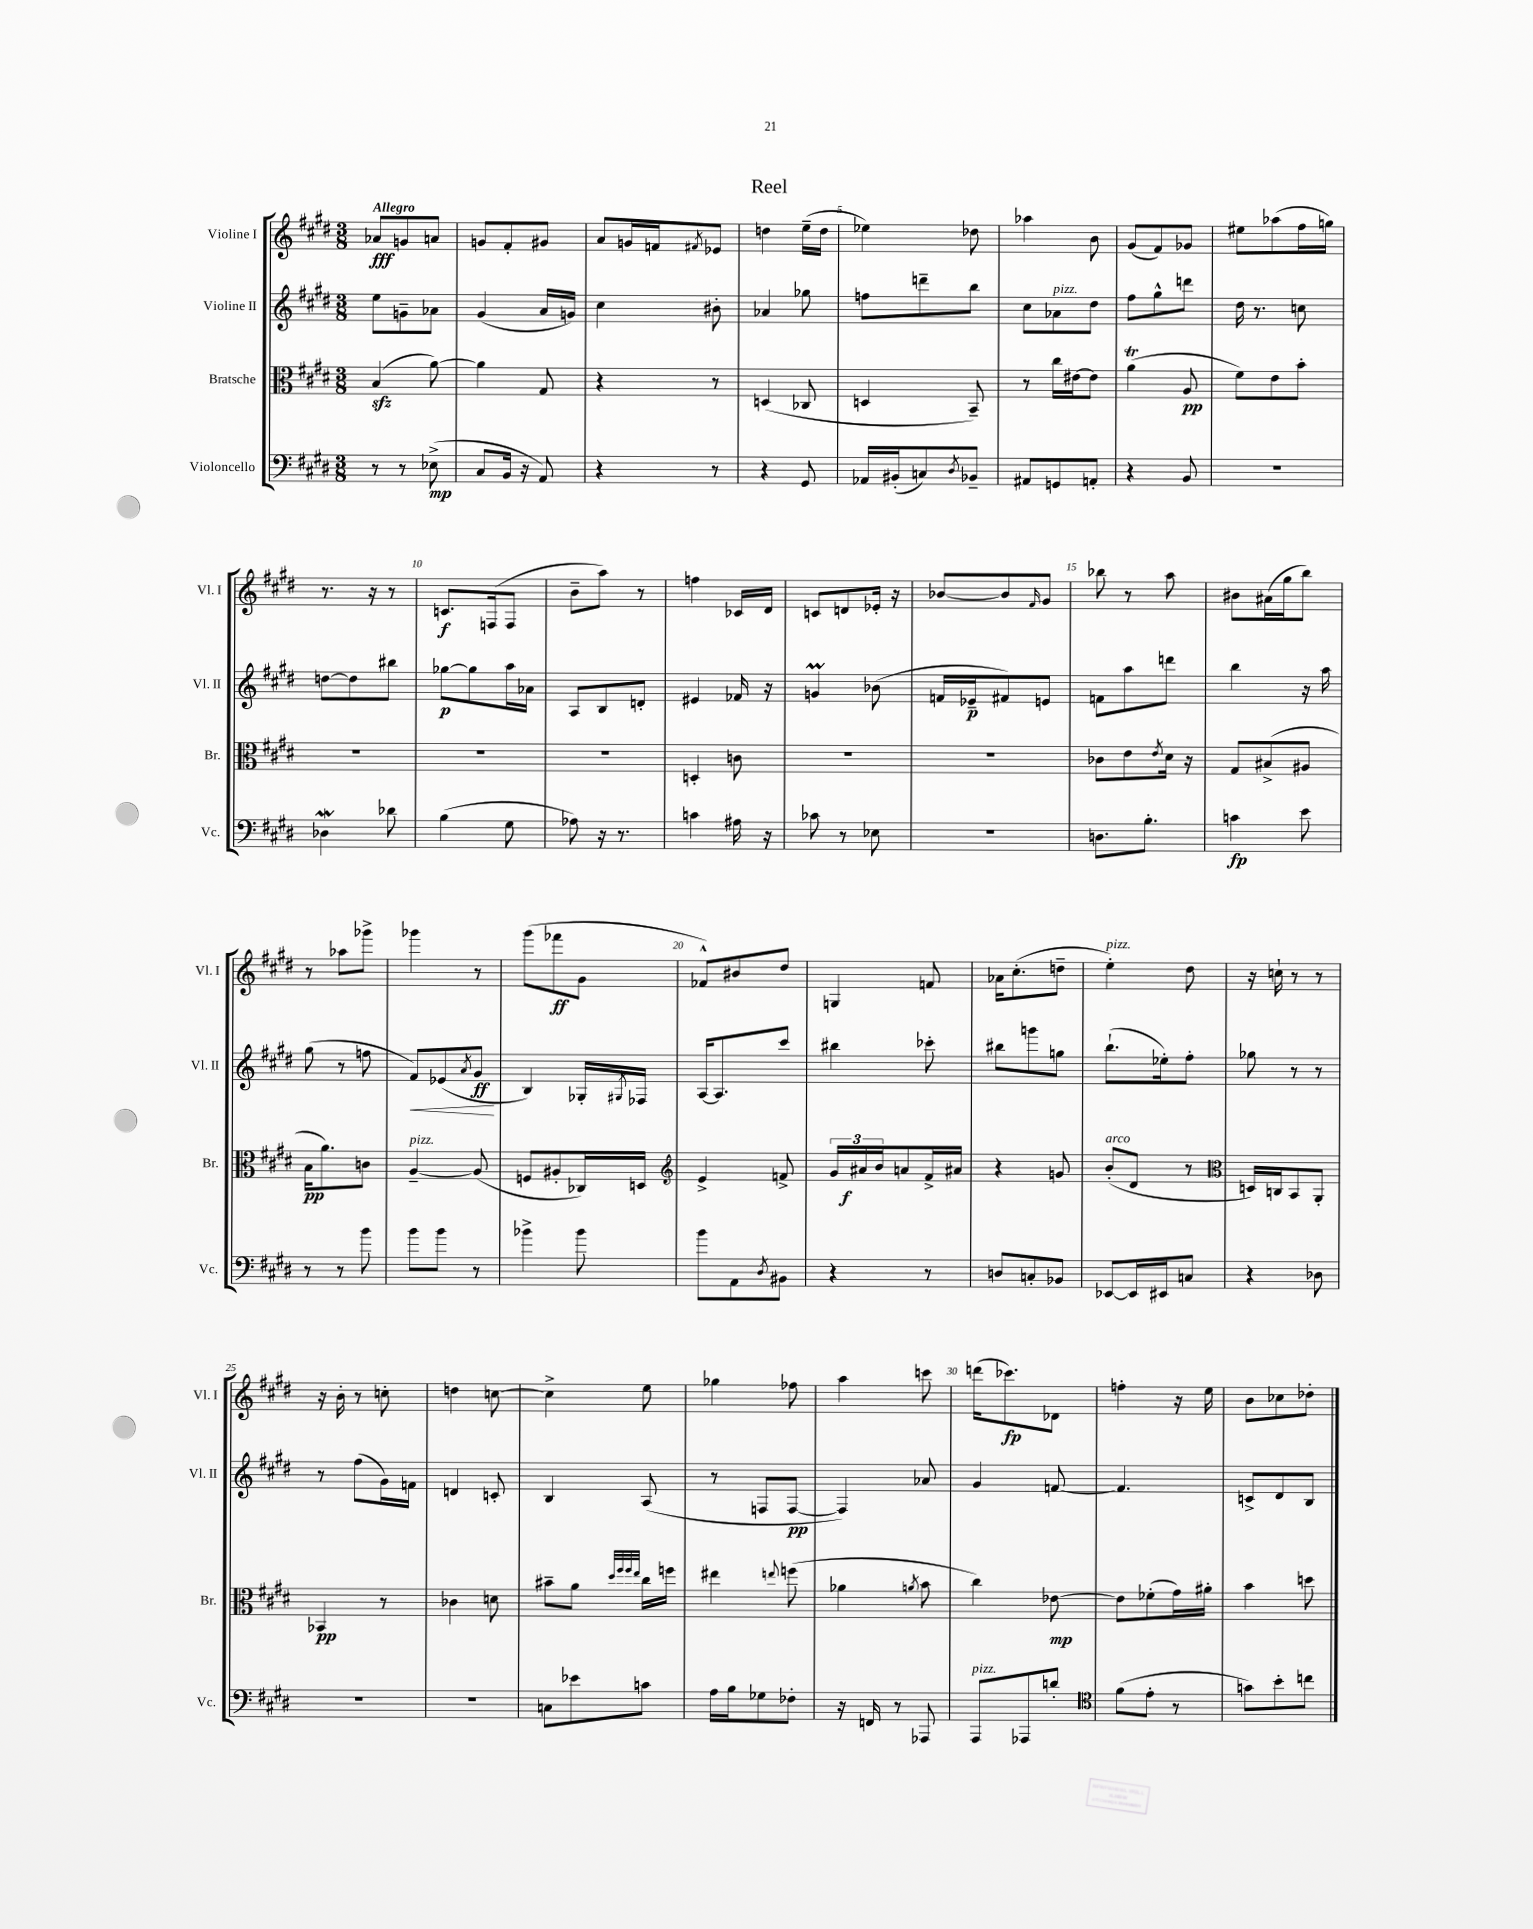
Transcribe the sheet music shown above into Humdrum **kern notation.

**kern	**kern	**kern	**kern
*staff4	*staff3	*staff2	*staff1
*clefF4	*clefC3	*clefG2	*clefG2
*k[f#c#g#d#]	*k[f#c#g#d#]	*k[f#c#g#d#]	*k[f#c#g#d#]
*M3/8	*M3/8	*M3/8	*M3/8
8r	(4B/	8ee\L	8a-/L
8r	.	8g~\	8g/
(8E-^\	[8a\)	8a-\J	8a/J
=	=	=	=
8C#/L	4a\]	(4g#/	8g/L
16BB/Jk	.	.	8f#'/
16r	.	.	.
8AA/)	8G#/	16a/LL	8g#/J
.	.	16g/JJ)	.
=	=	=	=
4r	4r	4cc#\	8a/L
.	.	.	16g/L
.	.	.	16f/J
.	.	.	8qf#/
8r	8r	8b#'\	8e-/J
=	=	=	=
4r	(4D/	4a-/	4dd\
8GG#/	8C-/	8gg-\	(16ee~\LL
.	.	.	16dd\JJ
=	=	=	=
16AA-/LL	4D/	8ff\L	4ee-\)
(16BB#'/J	.	.	.
8C/)	.	8ddd~\	.
8qD#/	.	.	.
8BB-~/J	8BB~/)	8bb\J	8dd-\
=	=	=	=
8AA#/L	8r	8cc#\L	4aa-\
8GG/	16cc#\LL	8a-\	.
.	[16e#\J	.	.
8AA'/J	8e#\]J	8dd#\J	8b\
=	=	=	=
4r	(4a\	8ff#\L	(8g#/L
.	.	8gg#^^\	8f#/)
8BB/	8A/	8ddd\J	8g-/J
=	=	=	=
4.r	8f#\L)	16dd#\	8ee#\L
.	.	8.r	.
.	8e\	.	(8aa-\
.	8b'\J	8cc\	16ff#\L
.	.	.	16gg\JJ)
=	=	=	=
4D-\	4.r	[8dd\L	8.r
.	.	8dd\]	.
.	.	.	16r
8d-\	.	8bb#\J	8r
=	=	=	=
(4B\	4.r	[8gg-\L	8.c/L
.	.	8gg-\]	.
.	.	.	(16F/k
8G#\	.	16aa\L	8F/J
.	.	16a-\JJ	.
=	=	=	=
8A-\)	4.r	8A/L	8b~\L
16r	.	8B/	8aa\J)
8.r	.	.	.
.	.	8d'/J	8r
=	=	=	=
4c\	4D'/	4e#/	4ff\
16A#\	8c\	16f-/	16c-/LL
16r	.	16r	16d#/JJ
=	=	=	=
8c-\	4.r	4g/	8c/L
8r	.	.	8d/
8E-\	.	(8b-\	16e-'/Jk
.	.	.	16r
=	=	=	=
4.r	4.r	16f/LL	[8b-/L
.	.	16e-~/J	.
.	.	8f#/)	8b-/]
.	.	.	16qqf#/
.	.	8e/J	8g#/J
=	=	=	=
8.D\L	8c-\L	8f\L	8bb-\
.	8e\	8aa\	8r
8.B'\J	.	.	.
.	8qe/	.	.
.	16d#\Jk	8ddd\J	8aa\
.	16r	.	.
=	=	=	=
4c\	8G#/L	4bb\	8b#\L
.	(8B#^/	.	(16a#\L
.	.	.	16gg#\J
8e\	8A#/J	16r	8bb\J)
.	.	16aa\	.
=	=	=	=
8r	16B\LK	(8gg#\	8r
.	8.a\)	.	.
8r	.	8r	8aa-\L
8b\	8c\J	8ff\	8ggg-^\J
=	=	=	=
8b\L	[4A~/	8f#/L)	4ggg-\
8b\J	.	(8e-/	.
.	.	8qa/	.
8r	(8A/]	8g#/J	8r
=	=	=	=
4b-^\	8F/L	4B/)	(8ggg#\L
.	8A#'/	.	8fff-\
8b-\	16C-/L)	16G-'/LL	8g#\J
.	.	8qG#/	.
.	16D/JJ	16F-/JJ	.
=	=	=	=
*	*clefG2	*	*
8b\L	4e^/	[16A/LK	8f-^^/L)
.	.	8.A/]	.
8AA\	.	.	8b#/
8qD#/	.	.	.
8BB#\J	8f^/	8ccc#/J	8dd#/J
=	=	=	=
4r	24g#/LL	4bb#\	4G/
.	24a#/	.	.
.	24b/J	.	.
.	8a/	.	.
8r	16f#^/L	8ccc-'\	8f/
.	16a#/JJ	.	.
=	=	=	=
8D/L	4r	8bb#\L	16a-\LK
.	.	.	(8.cc#'\
8C'/	.	8ggg\	.
8BB-/J	8g/	8gg\J	8dd~\J
=	=	=	=
[8EE-/L	(8b'/L	(8.bb`\L	4ee'\)
16EE-/]L	8d#/J	.	.
16EE#/J	.	16ee-'\k)	.
8C/J	8r	8ff#'\J	8dd#\
=	=	=	=
*	*clefC3	*	*
4r	16D/LL)	8gg-\	16r
.	16C/J	.	16cc`\
.	8BB/	8r	8r
8D-\	8AA'/J	8r	8r
=	=	=	=
4.r	4BB-/	8r	16r
.	.	.	16b'\
.	.	(8ff#\L	8r
.	8r	16g#\L)	8cc'\
.	.	16f\JJ	.
=	=	=	=
4.r	4c-\	4d/	4dd\
.	8d\	8c'/	[8cc\
=	=	=	=
8C\L	8b#~\L	4B/	4cc^\]
8e-\	8a\J	.	.
.	32qqdd#/LLL	.	.
.	32qqff#/	.	.
.	32qqff#/	.	.
.	32qqee/JJJ	.	.
8c\J	16cc#\LL	(8A/	8ee\
.	16ff\JJ	.	.
=	=	=	=
16A\LL	4ee#\	8r	4gg-\
16B\J	.	.	.
8G-\	.	8F/L	.
.	8qqee/	.	.
8F-'\J	(8ff\	[8F/J	8ff-\
=	=	=	=
16r	4a-\	4F/])	4aa\
16FF/	.	.	.
8r	.	.	.
.	8qa/	.	.
8AAA-/	8b\	8a-/	8ccc\
=	=	=	=
8AAA/L	4cc#\)	4g#/	(16ddd\LK
.	.	.	8.ccc-\)
8AAA-/	.	.	.
8d'/J	[8e-\	[8f/	8d-\J
=	=	=	=
*clefC4	*	*	*
(8f#\L	8e-\]L	4.f/]	4ff'\
8e'\J	(8f-'\	.	.
8r	16g#\L)	.	16r
.	16a#'\JJ	.	16ee\
=	=	=	=
8g\L)	4b\	8c^/L	8b\L
8b'\	.	8d#/	8cc-\
8cc\J	8dd\	8B/J	8dd-'\J
==	==	==	==
*-	*-	*-	*-
